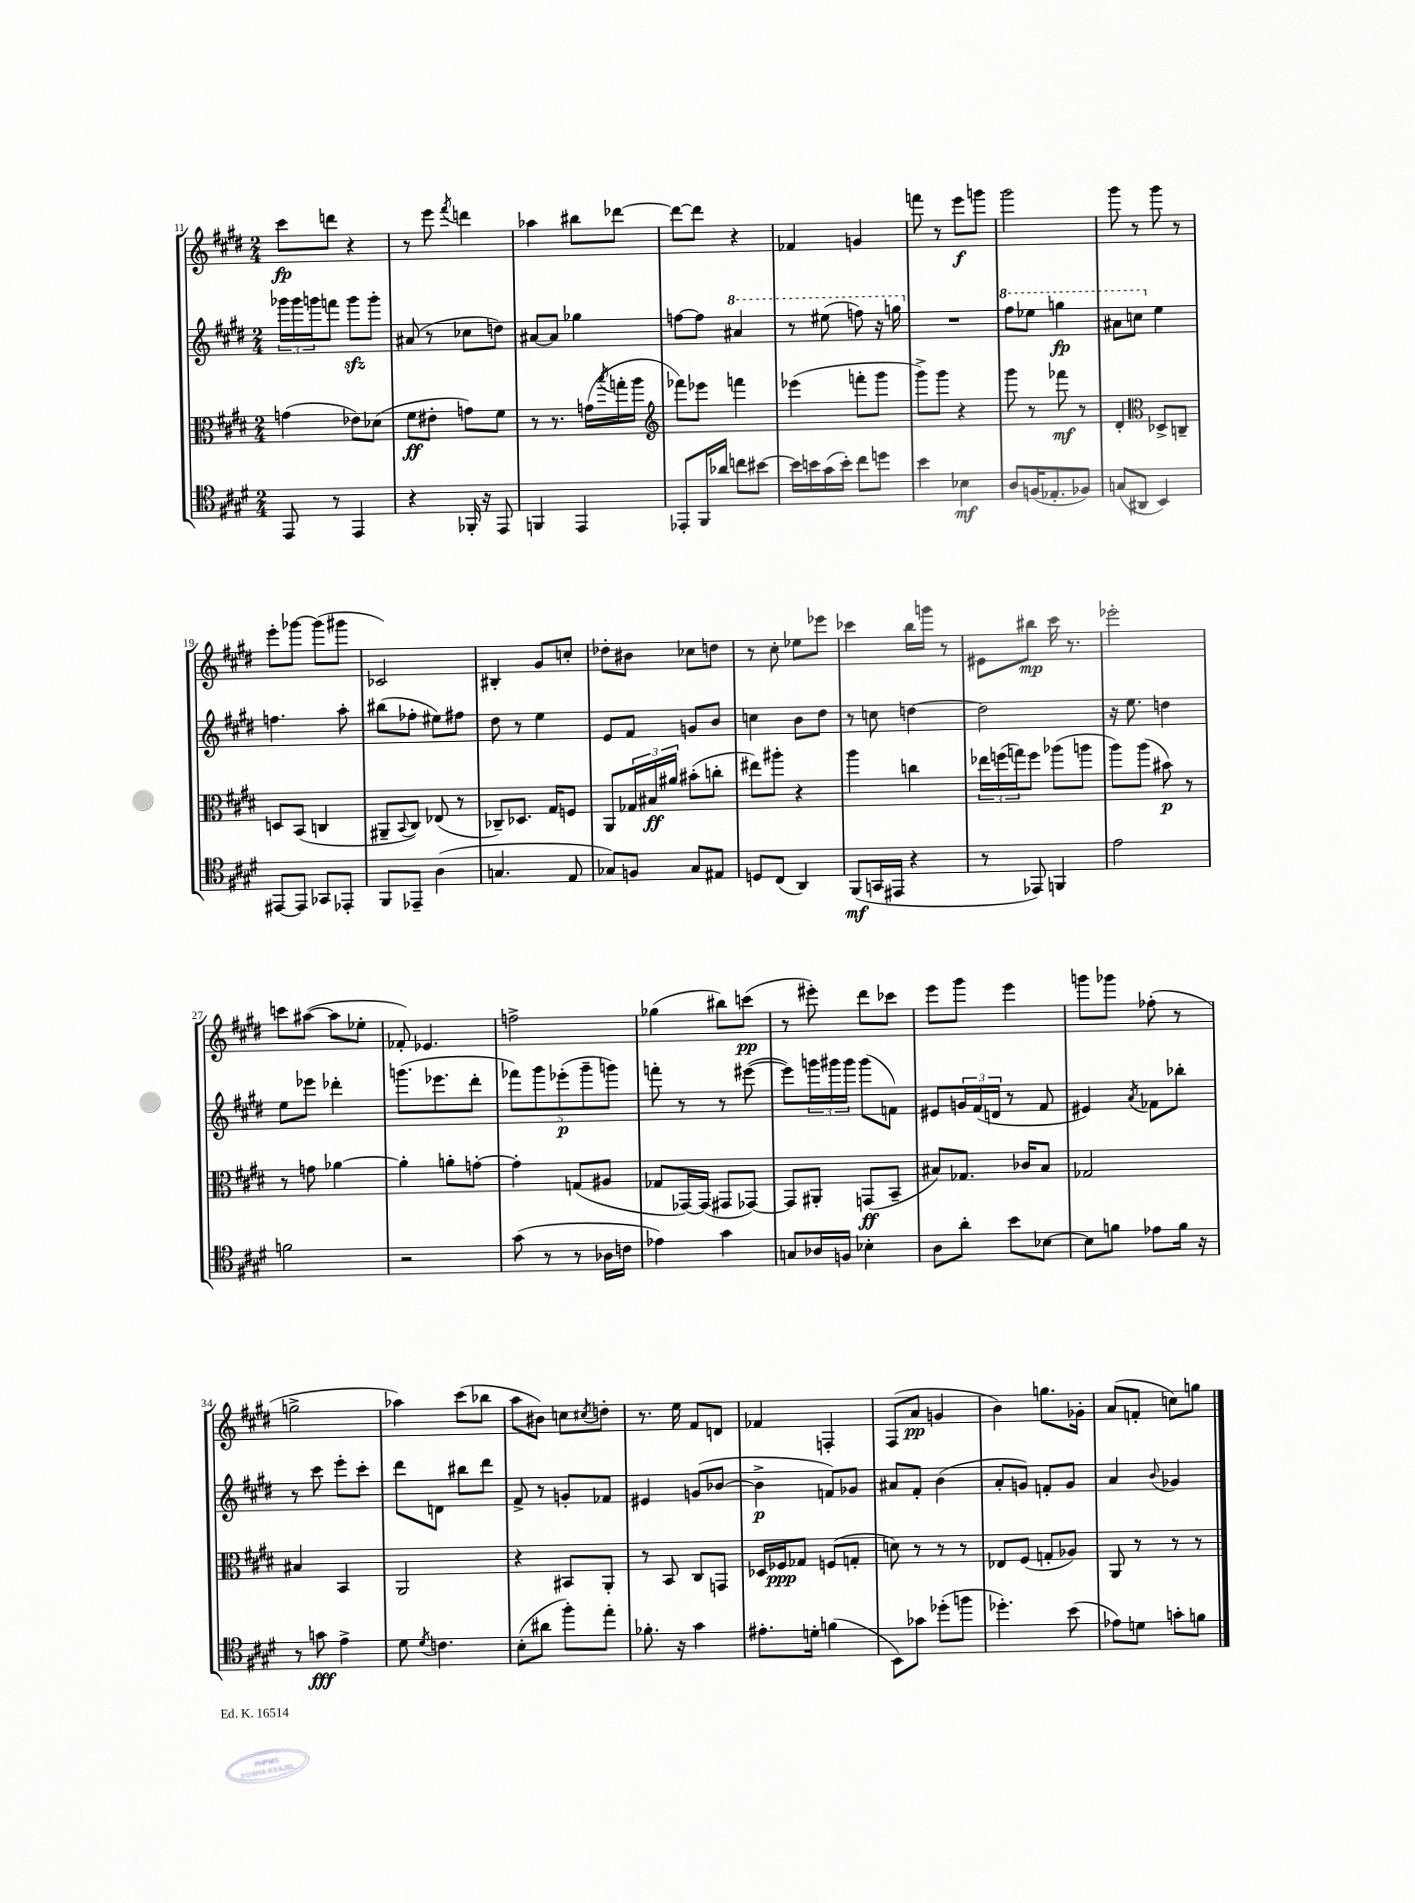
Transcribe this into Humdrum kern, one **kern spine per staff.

**kern	**dynam	**kern	**dynam	**kern	**dynam	**kern	**dynam
*part4	*part4	*part3	*part3	*part2	*part2	*part1	*part1
*staff4	*staff4	*staff3	*staff3	*staff2	*staff2	*staff1	*staff1
*clefC4	*	*clefC3	*	*clefG2	*	*clefG2	*
*k[f#c#g#d#]	*	*k[f#c#g#d#]	*	*k[f#c#g#d#]	*	*k[f#c#g#d#]	*
*M2/4	*	*M2/4	*	*M2/4	*	*M2/4	*
=11	=11	=11	=11	=11	=11	=11	=11
8EE/	.	(4gn\	.	24ggg-X\LL	.	8ccc#\L	fp
.	.	.	.	24ggg-\	.	.	.
.	.	.	.	24gggn\J	.	.	.
8r	.	.	.	8fffn\J	.	8dddn\J	.
4EE/	.	8e-X\L)	.	8gggzz\L	.	4r	.
.	.	(8d-X\J	.	8ggg'\J	.	.	.
=12	=12	=12	=12	=12	=12	=12	=12
4r	.	8f#\L	ff	(8a#X/	.	8r	.
.	.	8e#X'\J	.	8r	.	8eee\	.
.	.	.	.	.	.	8qfff#/	.
16FF-X'/	.	8gn\L)	.	8cc-X\L	.	4dddn\	.
16r	.	.	.	.	.	.	.
8EE/	.	8f#\J	.	8ddn\J)	.	.	.
=13	=13	=13	=13	=13	=13	=13	=13
4FFn/	.	8r	.	[8a#X/L	.	4aa-X\	.
.	.	8.r	.	8a#/J]	.	.	.
4EE/	.	.	.	4gg-X\	.	8bb#X\L	.
.	.	(16gn\LL	.	.	.	.	.
.	.	8qbb/	.	.	.	.	.
.	.	16ggn'\	.	.	.	[8ddd-X\J	.
.	.	16aa\JJ	.	.	.	.	.
=14	=14	=14	=14	=14	=14	=14	=14
*	*	*clefG2	*	*	*	*	*
8EE-X'/L	.	8fff-X\L)	.	[8ffn\L	.	8ddd-\L_	.
16FF#/L	.	8eee-X\J	.	8ff\J]	.	8ddd-\J]	.
16a-X/JJ	.	.	.	.	.	.	.
*	*	*	*	*8va	*	*	*
8ccn\L	.	4fffn\	.	4aa#X/	.	4r	.
[8b#X\J	.	.	.	.	.	.	.
=15	=15	=15	=15	=15	=15	=15	=15
16b#\LL]	.	(4eee-X\	.	8r	.	4f-X/	.
16bn\	.	.	.	.	.	.	.
(16g#\	.	.	.	(8eee#X\	.	.	.
16b'\JJ)	.	.	.	.	.	.	.
8cc#\L	.	8fffn'\L	.	8fffn\)	.	4gn/	.
8ddn\J	.	8ggg#\J	.	16r	.	.	.
.	.	.	.	16gggn\	.	.	.
=16	=16	=16	=16	=16	=16	=16	=16
*	*	*	*	*X8va	*	*	*
4b\	.	8ggg#^\L)	.	2r	.	8fffn\	.
.	.	8ggg#\J	.	.	.	8r	.
4B-X\	mf	4r	.	.	.	8eee\L	f
.	.	.	.	.	.	8gggn\J	.
=17	=17	=17	=17	=17	=17	=17	=17
*	*	*	*	*8va	*	*	*
8A/L	.	8ggg#\	.	8fff#\L	.	2ggg#\	.
(16Fn/K	.	8r	.	8eee-X\J	.	.	.
8.E-X'/	.	.	.	.	.	.	.
.	.	8fff-X\	mf	4gggn\	fp	.	.
8F-X/J)	.	8r	.	.	.	.	.
=18	=18	=18	=18	=18	=18	=18	=18
(8Gn/L	.	4d#'/	.	8aa#X\L	.	8ggg#\	.
8AA#X/J	.	.	.	8cccn\J	.	8r	.
*	*	*clefC3	*	*	*	*	*
*	*	*	*	*X8va	*	*	*
4BB/)	.	8D-X^/L	.	4ee\	.	8ggg#\	.
.	.	8Cn~/J	.	.	.	8r	.
!!LO:LB:g=z
=19	=19	=19	=19	=19	=19	=19	=19
[8EE#X/L	.	8Dn/L	.	4.ffn\	.	8eee'\L	.
8EE#/J]	.	(8BB/J	.	.	.	[8ggg-X\J	.
8GG-X/L	.	4Cn/	.	.	.	(8ggg-\L]	.
8EE-X'/J	.	.	.	8aa'\	.	8ggg#X\J	.
=20	=20	=20	=20	=20	=20	=20	=20
8FF#/L	.	8AA#X~/L	.	(8bb#X\L	.	2c-X/)	.
.	.	8qqBB/	.	.	.	.	.
8EE-X~/J	.	8C#/J)	.	8ff-X'\J	.	.	.
(4A\	.	(8E-X/	.	8ee#X\L)	.	.	.
.	.	8r	.	8ff#X\J	.	.	.
=21	=21	=21	=21	=21	=21	=21	=21
4.Gn/	.	8C-X~/L)	.	8dd#\	.	4B#X'/	.
.	.	8.D-X/J	.	8r	.	.	.
.	.	.	.	4ee\	.	8g#/L	.
.	.	16G#/KL	.	.	.	.	.
8E/	.	8Fn/J	.	.	.	8ccn'/J	.
=22	=22	=22	=22	=22	=22	=22	=22
8G-X/L)	.	8AA/L	.	8e/L	.	8dd-X'\L	.
8Fn/J	.	24G-X/L	.	8f#/J	.	8b#X\J	.
.	.	24B#X/	ff	.	.	.	.
.	.	24a#X/JJ	.	.	.	.	.
8G-/L	.	(8b#X'\L	.	8gn/L	.	8cc-X\L	.
8E#X/J	.	8ccn'\J	.	8b/J	.	8ddn\J	.
=23	=23	=23	=23	=23	=23	=23	=23
8Dn/L	.	8ee#X\L)	.	4ccn\	.	8r	.
(8C#/J	.	8aa#X'\J	.	.	.	8cc#'\	.
4AA/)	.	4r	.	8b\L	.	8ee-X\L	.
.	.	.	.	8dd#\J	.	8eee-X\J	.
=24	=24	=24	=24	=24	=24	=24	=24
(8FF#/L	mf	4aa\	.	8r	.	4ccc-X\	.
16GGn/L	.	.	.	8ccn\	.	.	.
16EE#X/JJ	.	.	.	.	.	.	.
4r	.	4ccn\	.	[4ddn\	.	16bb\LL	.
.	.	.	.	.	.	16gggn\JJ	.
.	.	.	.	.	.	8r	.
=25	=25	=25	=25	=25	=25	=25	=25
8r	.	24ee-X\LL	.	2dd\]	.	8e#X\L	.
.	.	(24ffn\	.	.	.	.	.
.	.	24ggn\J)	.	.	.	.	.
8EE-X/)	.	8ff\J	.	.	.	8bb#X\J	mp
4FFn/	.	(8aa-X\L	.	.	.	16ccc#\	.
.	.	.	.	.	.	8.r	.
.	.	8aan\J	.	.	.	.	.
=26	=26	=26	=26	=26	=26	=26	=26
2e\	.	8aa\L)	.	16r	.	2eee-X'\	.
.	.	.	.	8.ee\	.	.	.
.	.	(8aa\J	.	.	.	.	.
.	.	8b#X\)	p	4ddn\	.	.	.
.	.	8r	.	.	.	.	.
!!LO:LB:g=z
=27	=27	=27	=27	=27	=27	=27	=27
2fn\	.	8r	.	8ee\L	.	8cccn\L	.
.	.	8gn\	.	8eee-X\J	.	([8aa#X\J	.
.	.	[4a-X\	.	4ddd-X'\	.	8aa#\L]	.
.	.	.	.	.	.	8ee-X'\J	.
=28	=28	=28	=28	=28	=28	=28	=28
2r	.	4a-'\]	.	(8.gggn\L	.	8f-X'/)	.
.	.	.	.	.	.	4.e-X/	.
.	.	.	.	8.eee-X\	.	.	.
.	.	8an'\L	.	.	.	.	.
.	.	[8gn'\J	.	8ddd#'\J	.	.	.
=29	=29	=29	=29	=29	=29	=29	=29
(8g#\	.	4g'\]	.	10fff-X\L)	.	2ffn^\	.
.	.	.	.	10ggg#\	.	.	.
8r	.	.	.	.	.	.	.
.	.	.	.	(10eee-X'\	p	.	.
8r	.	(8Gn/L	.	.	.	.	.
.	.	.	.	10ggg#~\	.	.	.
16A-X\LL	.	8A#X/J	.	.	.	.	.
.	.	.	.	10gggn\J)	.	.	.
16cn\JJ	.	.	.	.	.	.	.
=30	=30	=30	=30	=30	=30	=30	=30
4e-X\)	.	8G-X/L	.	8fffn'\	.	(4gg-X\	.
.	.	[16GG-X/L)	.	8r	.	.	.
.	.	(16GG-/JJ]	.	.	.	.	.
4g#\	.	8GG#X/L	.	8r	.	8bb#X\L)	.
.	.	[8GG-X/J)	.	([8eee#X\	.	(8cccn\J	pp
=31	=31	=31	=31	=31	=31	=31	=31
8Gn/L	.	8GG-/L]	.	8eee#\L])	.	8r	.
16A-X/L	.	8AA#X'/J	.	24gggn\L	.	8eee#X'\)	.
.	.	.	.	24ggg#X\	.	.	.
16Fn/JJ	.	.	.	.	.	.	.
.	.	.	.	24ggg#\JJ	.	.	.
4B-X'\	.	(8GGn/L	ff	(8ggg#\L	.	8ddd#\L	.
.	.	8BB~/J	.	8fn\J)	.	8ccc-X\J	.
=32	=32	=32	=32	=32	=32	=32	=32
8A\L	.	8B#X/L)	.	8e#X/L	.	8eee\L	.
8a'\J	.	8.G-X/J	.	24gn/L	.	8ggg#\J	.
.	.	.	.	(24f#/	.	.	.
.	.	.	.	24dn/JJ	.	.	.
8b\L	.	.	.	8r	.	4eee\	.
.	.	16c-X/KL	.	.	.	.	.
[8B-X\J	.	8B#/J	.	8f#/	.	.	.
=33	=33	=33	=33	=33	=33	=33	=33
8B-\L]	.	2G-X/	.	4e#X/)	.	8gggn\L	.
8fn\J	.	.	.	.	.	8ggg-X\J	.
.	.	.	.	8qa/	.	.	.
8e-X\L	.	.	.	8f-X\L	.	(8ff-X'\	.
16f\Jk	.	.	.	8bb-X'\J	.	8r	.
16r	.	.	.	.	.	.	.
!!LO:LB:g=z
=34	=34	=34	=34	=34	=34	=34	=34
8r	.	4B#X/	.	8r	.	2ggn^\	.
8gn\	fff	.	.	8ccc#\	.	.	.
4e^\	.	4BB/	.	8eee'\L	.	.	.
.	.	.	.	8ccc#'\J	.	.	.
=35	=35	=35	=35	=35	=35	=35	=35
8d#\	.	2AA/	.	8ddd#\L	.	4aa-X\)	.
8qd#/	.	.	.	.	.	.	.
4.cn\	.	.	.	8dn\J	.	.	.
.	.	.	.	8bb#X\L	.	(8ccc#\L	.
.	.	.	.	8ddd#\J	.	8bb-X\J	.
=36	=36	=36	=36	=36	=36	=36	=36
(8B'\L	.	4r	.	8f#^/	.	8aa\L	.
8a#X\J	.	.	.	8r	.	8b#X\J)	.
8ff#'\L)	.	8BB#X/L	.	8gn'/L	.	8ccn\L	.
.	.	.	.	.	.	8qcc#X/	.
8ee'\J	.	8AA'/J	.	8f-X/J	.	8ddn'\J	.
=37	=37	=37	=37	=37	=37	=37	=37
8.f-X'\	.	8r	.	4e#X/	.	8.r	.
.	.	8BB/	.	.	.	.	.
16r	.	.	.	.	.	16ee\	.
4g#\	.	8C#/L	.	(8gn/L	.	8f#/L	.
.	.	8GGn/J	.	[8b-X/J	.	8dn/J	.
=38	=38	=38	=38	=38	=38	=38	=38
8.e#X'\L	.	16D-X/LL	.	4b-^\]	p	4f-X/	.
.	.	16F-X/J	ppp	.	.	.	.
.	.	8G-X/J	.	.	.	.	.
16dn'\Jk	.	.	.	.	.	.	.
(4fn\	.	(8Fn/L	.	8fn/L)	.	4Fn'/	.
.	.	8Gn'/J	.	8g-X/J	.	.	.
=39	=39	=39	=39	=39	=39	=39	=39
8BB\L)	.	8dn\)	.	8a#X/L	.	(8F#/L	.
8g-X\J	.	8r	.	8f#'/J	.	8a/J	pp
(8dd-X'\L	.	8r	.	(4b\	.	4gn/	.
8ffn\J	.	8r	.	.	.	.	.
=40	=40	=40	=40	=40	=40	=40	=40
4.dd-X'\)	.	8E-X/L	.	8a'/L	.	4b\)	.
.	.	(8F#/J	.	8gn/J)	.	.	.
.	.	8Gn'/L	.	8fn'/L	.	8.ggn\L	.
(8b\	.	8A-X/J)	.	8g/J	.	.	.
.	.	.	.	.	.	16g-X'\Jk	.
=41	=41	=41	=41	=41	=41	=41	=41
8e-X\L)	.	8AA/	.	4a/	.	(8a/L	.
8dn\J	.	8r	.	.	.	8fn'/J	.
.	.	.	.	8qqb/	.	.	.
8gn'\L	.	8r	.	4g-X/	.	8ccn\L)	.
8fn\J	.	8r	.	.	.	8ggn\J	.
==	==	==	==	==	==	==	==
*-	*-	*-	*-	*-	*-	*-	*-
